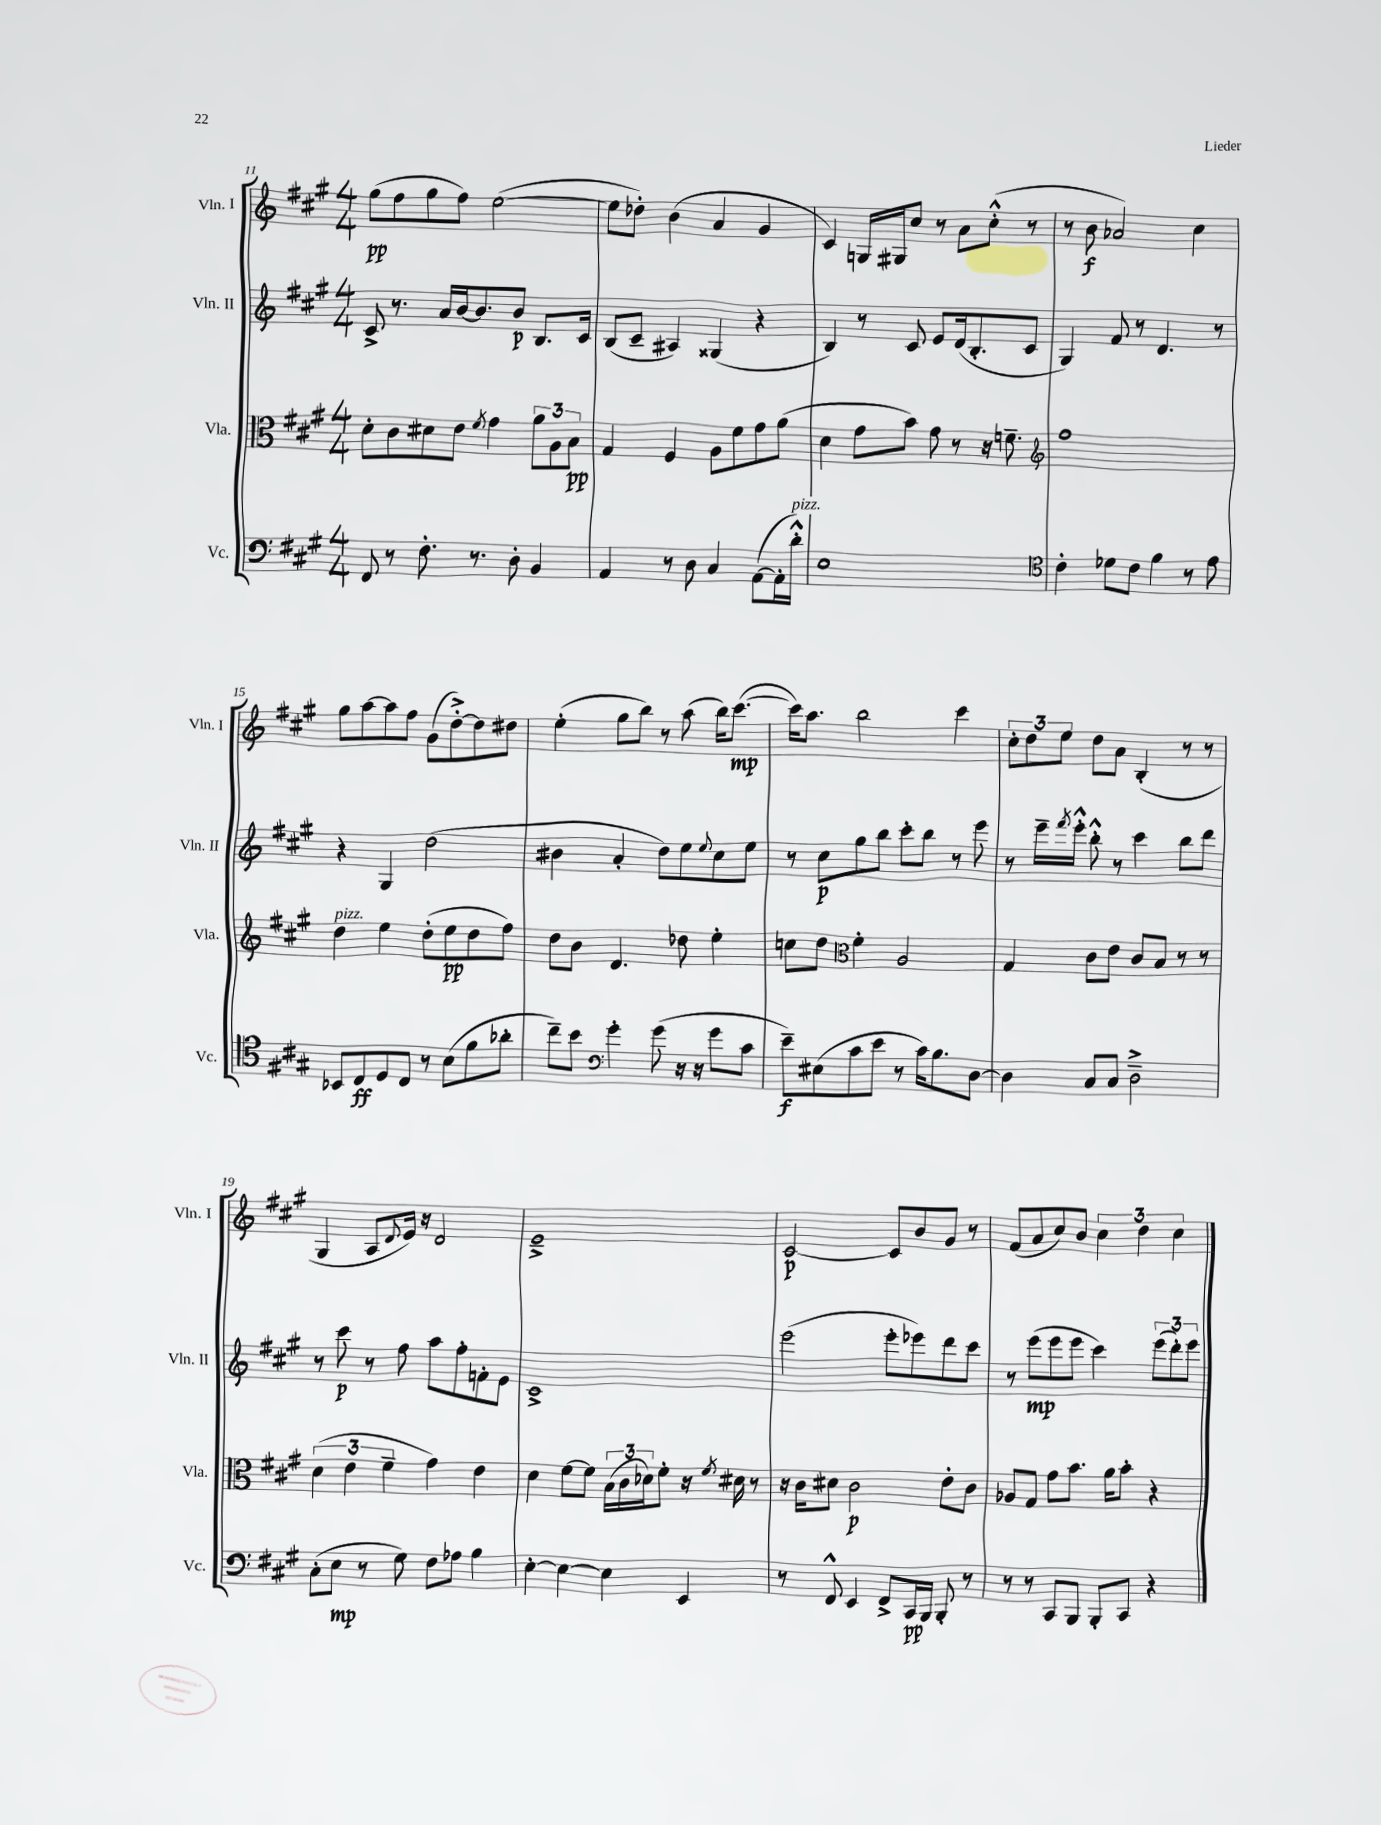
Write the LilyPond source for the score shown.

<<
\new StaffGroup <<
\new Staff = "s0" \with { instrumentName = "Vln. I" shortInstrumentName = "Vln. I" } {
    \clef treble \key a \major \numericTimeSignature \time 4/4
    gis''8\pp( fis''8 gis''8 fis''8) e''2~( |
    e''8 des''8-.) b'4( a'4 gis'4 |
    cis'4) g16 gis16 cis''8 r8 a'8 cis''8-.-^( r8 |
    r8 b'8\f aes'2) cis''4 |
    gis''8 a''8~ a''8 fis''8 gis'8( d''8~-.->) d''8 dis''8 |
    e''4-.( gis''8 b''8) r8 a''8( b''16) cis'''8.~\mp( |
    cis'''16) a''8. b''2 cis'''4 |
    \tuplet 3/2 { cis''8-. d''8 e''8 } d''8 a'8 b4-.( r8 r8 |
    gis4 a8 \appoggiatura { d'8 } e'16) r16 d'2 |
    e'1---> |
    cis'2~\p cis'8 b'8 gis'8 r8 |
    fis'8( a'8 cis''8) b'8 \tuplet 3/2 { cis''4 d''4 cis''4 } \bar "|." |
}
\new Staff = "s1" \with { instrumentName = "Vln. II" shortInstrumentName = "Vln. II" } {
    \clef treble \key a \major \numericTimeSignature \time 4/4
    cis'8-> r8. a'16 b'16~ b'8. b'8\p b8. cis'16 |
    b8( cis'8-- ais4) gisis4( r4 |
    b4) r8 cis'8 e'8 d'16( b8.-. cis'8 |
    gis4) fis'8 r8 d'4. r8 |
    r4 gis4 d''2( |
    bis'4 a'4-. d''8) e''8 \appoggiatura { e''8 } cis''8 e''8 |
    r8 cis''8\p gis''8 b''8 cis'''8-. b''8 r8 e'''8 |
    r8 e'''16-- \acciaccatura { fis'''8 } e'''16-.-^ b''8-.-^ r8 cis'''4 b''8 d'''8 |
    r8 cis'''8\p r8 fis''8 a''8 fis''8-. f'8-. e'8 |
    cis'1-> |
    e'''2( e'''8-. ees'''8) d'''8 cis'''8 |
    r8 e'''8\mp( e'''8 e'''8 cis'''4) \tuplet 3/2 { e'''8( d'''8-.) e'''8 } \bar "|." |
}
\new Staff = "s2" \with { instrumentName = "Vla." shortInstrumentName = "Vla." } {
    \clef alto \key a \major \numericTimeSignature \time 4/4
    d'8-. cis'8 dis'8 e'8 \acciaccatura { fis'8 } gis'4 \tuplet 3/2 { a'8 a8 b8\pp } |
    gis4 fis4 a8 fis'8 gis'8 a'8( |
    d'4 gis'8 b'8) gis'8 r8 r16 f'8.-- |
    \clef treble fis''1 |
    d''4^\markup { \italic "pizz." } e''4 d''8-.( e''8\pp d''8 fis''8) |
    d''8 b'8 d'4. des''8 e''4-. |
    c''8 d''8 \clef alto fis'4-. a2 |
    gis4 cis'8 e'8 cis'8 b8 r8 r8 |
    \tuplet 3/2 { d'4( e'4 fis'4-- } gis'4) e'4 |
    d'4 fis'8~ fis'8 \tuplet 3/2 { b16( cis'16 des'16) } fis'8-. r16 \acciaccatura { fis'8 } dis'16 r8 |
    r16 cis'16 dis'8 cis'2\p e'8-. cis'8 |
    aes8 gis8 gis'8 b'8. a'16 b'8-. r4 \bar "|." |
}
\new Staff = "s3" \with { instrumentName = "Vc." shortInstrumentName = "Vc." } {
    \clef bass \key a \major \numericTimeSignature \time 4/4
    fis,8 r8 fis8.-. r8. d8-. b,4 |
    a,4 r8 d8 cis4 a,8~( a,16-. d'16-.-^^\markup { \italic "pizz." }) |
    e1 |
    \clef tenor cis'4-. des'8 cis'8 fis'4 r8 e'8 |
    bes,8 cis8\ff d8 cis8 r8 b8( fis'8 aes'8-. |
    cis''8--) b'8 \clef bass gis'4-. gis'8( r16 r16 gis'8 cis'8 |
    e'8--\f) eis8( cis'8 e'8 r8 cis'16) b8. d8~ |
    d4 cis8 cis8 d2---> |
    cis8-.( e8\mp r8 gis8) fis8 aes8 b4 |
    e4~-. e4~ e4 e,4 |
    r8 fis,8-^ e,4 fis,8-> cis,16\pp b,,16 b,,8-. r8 |
    r8 r8 cis,8 b,,8 b,,8-. cis,8 r4 \bar "|." |
}
>>
>>
\layout { \context { \Score currentBarNumber = #11 } }
